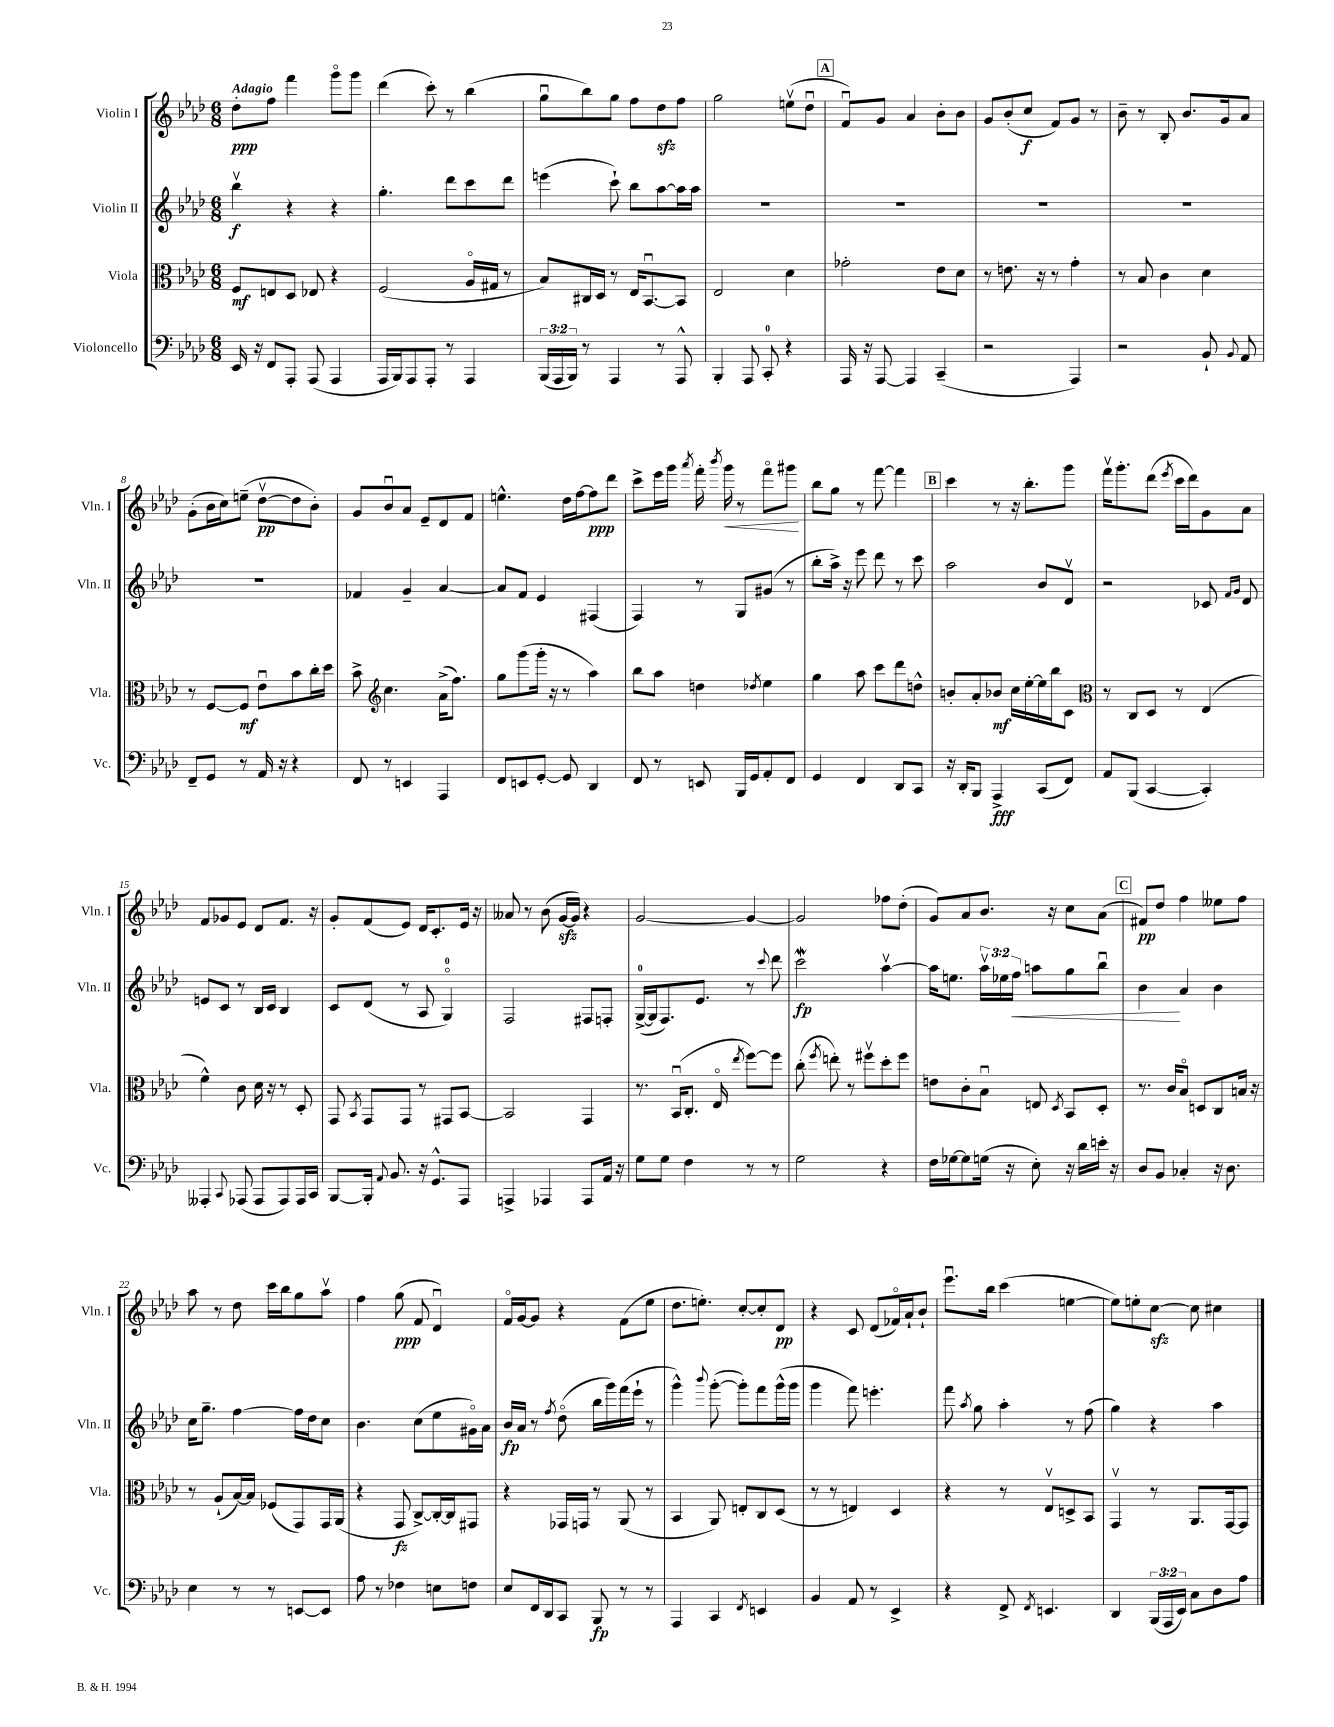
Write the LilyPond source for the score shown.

<<
\new StaffGroup <<
\new Staff = "s0" \with { instrumentName = "Violin I" shortInstrumentName = "Vln. I" } {
    \clef treble \key aes \major \numericTimeSignature \time 6/8 \tempo "Adagio"
    \autoBeamOff des''8[-.\ppp f''8] f'''4 g'''8[\flageolet g'''8] |
    des'''4( c'''8-.) r8 bes''4( |
    g''8[\downbow bes''8) g''8] f''8[ des''8\sfz f''8] |
    g''2 e''8[\upbow( des''8]\downbow |
    \mark \markup { \box "A" } f'8[\downbow) g'8] aes'4 bes'8[-. bes'8] |
    g'8[ bes'8-.( c''8]\f f'8[) g'8] r8 |
    bes'8-- r8 bes8-. bes'8.[ g'16 aes'8] |
    g'8[-.( bes'16 c''16) e''8]--( des''8[~\upbow\pp des''8 bes'8]-.) |
    g'8[ bes'8\downbow aes'8] ees'8[-- des'8 f'8] |
    e''4.-^ des''16[ f''16~ f''8\ppp des'''8] |
    c'''8[-> ees'''16 g'''16] \acciaccatura { aes'''8 } f'''16-. \acciaccatura { bes'''8 } g'''16\< r8 f'''8[\flageolet gis'''8]\! |
    bes''8[ g''8] r8 f'''8~ f'''4 |
    \mark \markup { \box "B" } c'''4 r8 r16 bes''8.[-. g'''8] |
    f'''16[\upbow g'''8.-. des'''8]( \acciaccatura { ees'''8 } c'''16[ des'''16) g'8 aes'8] |
    f'8[ ges'8 ees'8] des'8[ f'8.] r16 |
    g'8[-. f'8( ees'8]) des'16[ c'8.-. ees'16] r16 |
    aeses'8 r8 bes'8( g'16[~\sfz g'16]) r4 |
    g'2~ g'4~ |
    g'2 fes''8[ des''8]-.( |
    g'8[) aes'8 bes'8.] r16 c''8[ aes'8]( |
    \mark \markup { \box "C" } fis'8[\pp) des''8] f''4 eeses''8[ f''8] |
    aes''8 r8 des''8 c'''16[ bes''16 g''8 aes''8]\upbow |
    f''4 g''8\ppp( f'8 des'4\downbow) |
    f'16[\flageolet g'16~ g'8] r4 f'8[( ees''8] |
    des''8.[ e''8.]-.) c''8[~-. c''8-. des'8]\pp |
    r4 c'8 des'8[( fes'16\flageolet) aes'16-! bes'8]-! |
    ees'''8.[\downbow bes''16] c'''4( e''4~ |
    e''8[) e''8-. c''8]~\sfz c''8 cis''4 \bar "|." |
}
\new Staff = "s1" \with { instrumentName = "Violin II" shortInstrumentName = "Vln. II" } {
    \clef treble \key aes \major \numericTimeSignature \time 6/8 \override Staff.TupletNumber.text = #tuplet-number::calc-fraction-text
    \autoBeamOff bes''4\upbow\f r4 r4 |
    g''4.-. des'''8[ c'''8 des'''8] |
    e'''4( c'''8-!) bes''8[ aes''8~ aes''16 aes''16] |
    R2. |
    \mark \markup { \box "A" } R2. |
    R2. |
    R2. |
    R2. |
    fes'4 g'4-- aes'4~ |
    aes'8[ f'8] ees'4 fis4( |
    f4) r8 g8[ gis'8]( r8 |
    bes''8[-. aes''16]->) r16 ees'''8 des'''8 r8 c'''8 |
    \mark \markup { \box "B" } aes''2 bes'8[ des'8]\upbow |
    r2 ces'8 \grace { f'16[ g'16] } des'8 |
    e'8[ c'8] r8 bes16[ c'16] bes4 |
    c'8[ des'8]( r8 aes8 g4-0\flageolet) |
    f2 fis8[ f8]-. |
    g16[-0~->( g16 f8.) ees'8.] r8 \appoggiatura { c'''8 } des'''8 |
    c'''2\mordent\fp aes''4~\upbow |
    aes''16[ e''8.] \tuplet 3/2 { aes''16[\upbow ees''16 f''16]\< } a''8[ g''8 bes''8]\downbow |
    \mark \markup { \box "C" } bes'4\! aes'4 bes'4 |
    c''16[ g''8.]-- f''4~ f''16[ des''16 c''8] |
    bes'4. c''8[( ees''8 gis'16\flageolet) aes'16] |
    bes'16[\fp aes'16] r8 \acciaccatura { f''8 } des''8\flageolet( bes''16[ g'''16) f'''16( ees'''16]-! r8 |
    g'''4-^) \appoggiatura { bes'''8 } g'''8~-.( g'''8[-.) f'''8 g'''16-^( g'''16] |
    g'''4 f'''8) e'''4.-. |
    f'''8 \acciaccatura { aes''8 } g''8 aes''4-. r8 f''8( |
    g''4) r4 aes''4 \bar "|." |
}
\new Staff = "s2" \with { instrumentName = "Viola" shortInstrumentName = "Vla." } {
    \clef alto \key aes \major \numericTimeSignature \time 6/8
    \autoBeamOff f8[\mf e8 des8] ees8 r4 |
    f2( aes16[\flageolet gis16] r8 |
    bes8[) cis16 des16] r8 ees16[ bes,8.~\downbow bes,8] |
    ees2 des'4 |
    \mark \markup { \box "A" } ges'2-. ees'8[ des'8] |
    r8 e'8. r16 r8 g'4-. |
    r8 bes8 c'4 des'4 |
    r8 f8[~ f8]\mf ees'8[\downbow bes'8 c''16-. des''16] |
    bes'8-> \clef treble c''4. aes'16[->( f''8.]) |
    g''8[ g'''8( g'''16]-. r16 r8 aes''4) |
    bes''8[ aes''8] d''4 \acciaccatura { des''8 } ees''4 |
    g''4 aes''8 c'''8[ des'''8 d''8]-^ |
    \mark \markup { \box "B" } b'8[-. aes'8-. bes'8]\mf c''16[ ees''16~-. ees''16 bes''16 c'8] |
    \clef alto r8 c8[ des8] r8 ees4( |
    f'4-^) c'8 des'16 r16 r8 des8-. |
    g,8 \acciaccatura { bes,8 } g,8[ g,8] r8 gis,8[ bes,8]~ |
    bes,2 g,4 |
    r8. bes,16[\downbow( c8.]-. ees16\flageolet \acciaccatura { ees''8 } f''8[~) f''8] |
    c''8-.( \acciaccatura { f''8 } e''8-.) r8 fis''8[\upbow des''8-. fis''8] |
    e'8[ c'8-. bes8]\downbow e8 \acciaccatura { des8 } bes,8[ des8]-. |
    \mark \markup { \box "C" } r8. c'16[ bes8]\flageolet d8[ c8 b16] r16 |
    r8 aes8[-!( bes16~) bes16] fes8[( g,8) g,16 aes,16]( |
    r4 g,8\fz c8[~->) c16~-. c16 gis,8] |
    r4 ges,16[ g,16] r8 aes,8( r8 |
    bes,4 aes,8) e8[-. c8 des8]( |
    r8 r8 e4) des4 |
    r4 r8 ees8[\upbow d8-> bes,8] |
    g,4\upbow r8 aes,8.[ g,16~ g,8] \bar "|." |
}
\new Staff = "s3" \with { instrumentName = "Violoncello" shortInstrumentName = "Vc." } {
    \clef bass \key aes \major \numericTimeSignature \time 6/8 \override Staff.TupletNumber.text = #tuplet-number::calc-fraction-text
    \autoBeamOff ees,16 r16 f,8[ aes,,8]-. aes,,8( aes,,4 |
    aes,,16[ bes,,16) aes,,8 aes,,8]-. r8 aes,,4 |
    \tuplet 3/2 { bes,,16[( aes,,16 bes,,16]) } r8 aes,,4 r8 aes,,8-^ |
    bes,,4-. aes,,8 c,8-0-. r4 |
    \mark \markup { \box "A" } aes,,16 r16 aes,,8~ aes,,4 c,4--( |
    r2 aes,,4) |
    r2 bes,8-! \appoggiatura { bes,8 } aes,8 |
    f,8[-- g,8] r8 aes,16 r16 r4 |
    f,8 r8 e,4 aes,,4 |
    f,8[ e,8 g,8]~-. g,8 des,4 |
    f,8 r8 e,8 bes,,16[ g,16 aes,8-. f,8] |
    g,4 f,4 des,8[ c,8] |
    \mark \markup { \box "B" } r16 des,16[-. bes,,8] aes,,4->\fff c,8[( f,8]) |
    aes,8[ bes,,8]( c,4~ c,4-.) |
    aeses,,4-. \appoggiatura { c,8 } aes,,8( aes,,8[ aes,,8) aes,,16 c,16] |
    bes,,8[~ bes,,16]-. \appoggiatura { aes,8 } bes,8. r16 g,8.[-^ aes,,8] |
    a,,4-> aes,,4 aes,,8[ aes,16] r16 |
    g8[ g8] f4 r8 r8 |
    g2 r4 |
    f16[ ges16~ ges8 g16]( r16 ees8-.) r16 des'16[ e'16]-. r16 |
    \mark \markup { \box "C" } des8[ bes,8] ces4-. r16 des8. |
    ees4 r8 r8 e,8[~ e,8] |
    aes8 r8 fes4 e8[ f8] |
    ees8[ f,16 des,16 c,8] bes,,8\fp r8 r8 |
    aes,,4 c,4 \acciaccatura { f,8 } e,4 |
    bes,4 aes,8 r8 ees,4-> |
    r4 f,8-> \acciaccatura { f,8 } e,4. |
    des,4 \tuplet 3/2 { bes,,16[( aes,,16 ees,16]) } c8[ des8 aes8] \bar "|." |
}
>>
>>
